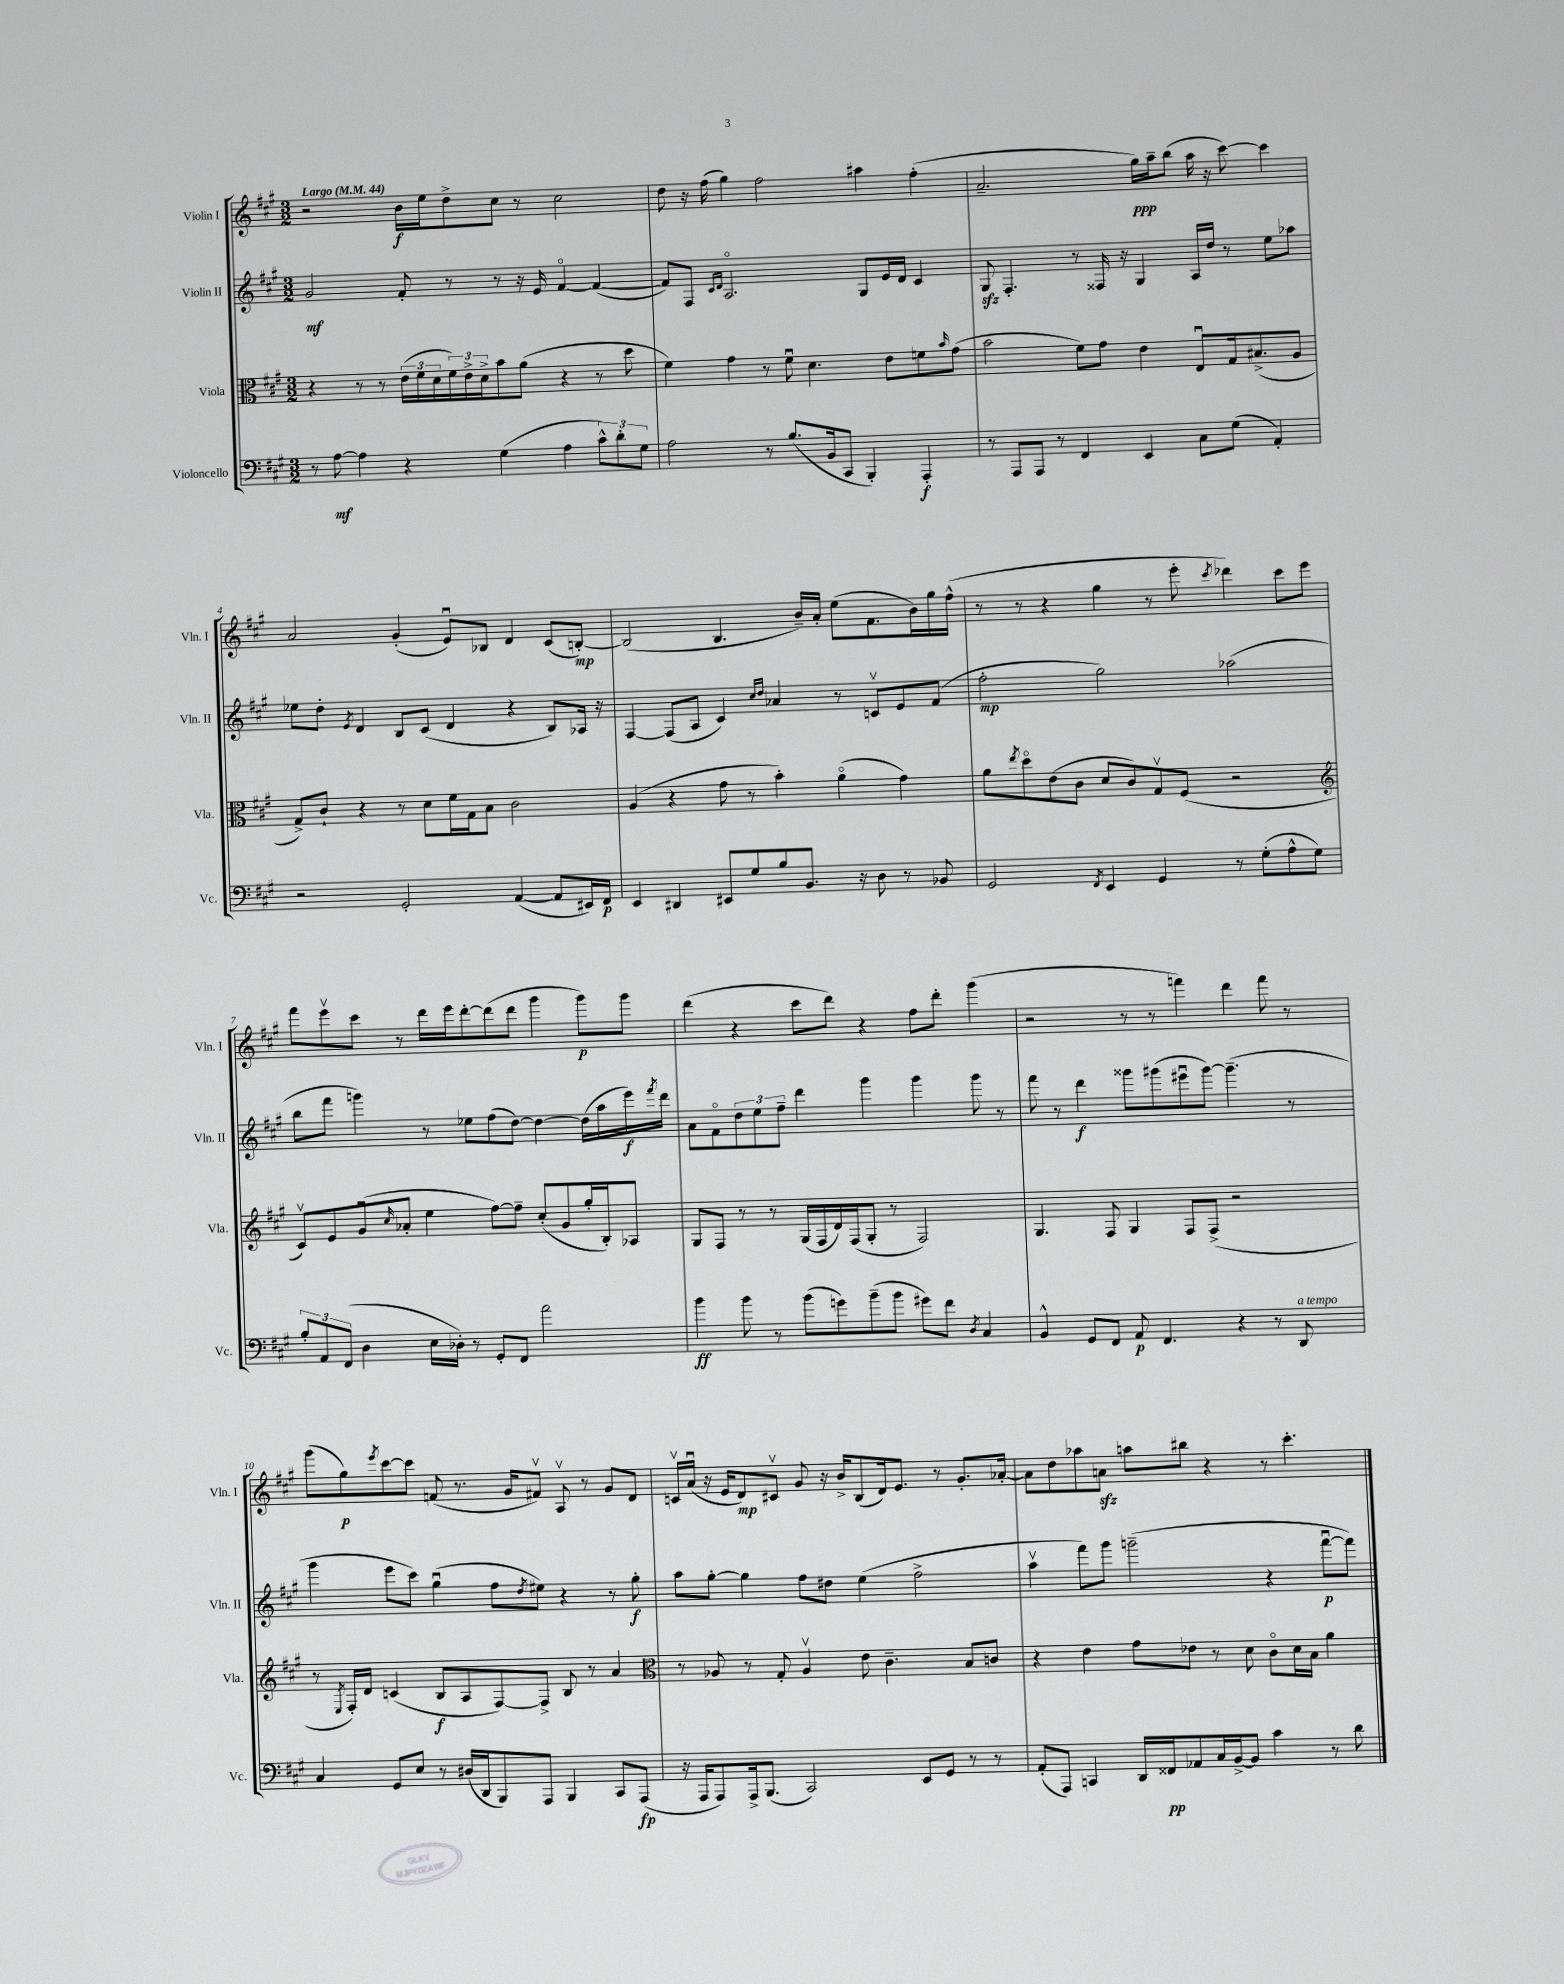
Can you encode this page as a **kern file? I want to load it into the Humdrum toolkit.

**kern	**kern	**kern	**kern
*staff4	*staff3	*staff2	*staff1
*clefF4	*clefC3	*clefG2	*clefG2
*k[f#c#g#]	*k[f#c#g#]	*k[f#c#g#]	*k[f#c#g#]
*M3/2	*M3/2	*M3/2	*M3/2
*MM44	*MM44	*MM44	*MM44
8r	4r	2g#/	2r
[8A\	.	.	.
4A\]	8r	.	.
.	8r	.	.
4r	(24e\LL	8f#'/	16b\LL
.	24f#\	.	.
.	.	.	16ee\J
.	24d\	.	.
.	24f#\)	8r	8dd^\
.	24e^\	.	.
.	24d^\J	.	.
(4G#\	8b\	8r	8cc#\J
.	(8a\J	16r	8r
.	.	16e/	.
4A\	4r	[4f#o/	2cc#\
12c#^^\L)	8r	(4f#/_	.
12d'\	.	.	.
.	8dd\	.	.
12G#\J	.	.	.
=	=	=	=
2A\	4f#\)	8f#/]L)	8dd\
.	.	8F#/J	16r
.	.	.	(16ff#\
.	.	16qqc#/LL	.
.	.	16qqd/JJ	.
.	4g#\	2.Ao/	4gg#\)
8r	8r	.	2ff#\
(8.B/L	8f#u\	.	.
.	4.d\	.	.
16BB/k	.	.	.
8CC#/J	.	.	.
4BBB'/)	.	8G#/L	4aa#\
.	8e\L	16e/L	.
.	.	16d/JJ	.
4AAA'/	8f\	4c#/	(4ff#'\
.	16qqb/	.	.
.	(8g#\J	.	.
=	=	=	=
8r	2b\	8G#/	2.a~/
8AAA/L	.	4.F#'/	.
8AAA/J	.	.	.
8r	.	.	.
4FF#/	8f#\L)	8r	.
.	8g#\J	16F##/	.
.	.	16r	.
4EE/	4e\	4G#/	16gg#\LL)
.	.	.	16aa~\J
.	.	.	(8bb\J
8C#\L	8Eu/L	16A/LL	16aa\
.	.	16dd/JJ	16r
(8G#\J	16G#/k	8r	[8ccc#\)
.	(8.B#^/	.	.
4AA'/)	.	8ee\L	4ccc#\]
.	8A/J	8aa-\J	.
=	=	=	=
2r	8G#^/L)	8ee-\L	2a/
.	8c#`/J	8dd'\J	.
.	.	8qe/	.
.	4r	4d/	.
2GG#'/	8r	8B/L	(4g#'/
.	8d\L	(8c#/J	.
.	16f#\L	4d/	8eu/L)
.	16G#\J	.	.
.	8B\J	.	8B-/J
([4AA/	2c#\	4r	4d/
8AA/]L	.	8B/L)	(8c#/L
16EE#/L)	.	16A-/Jk	[8B'/J)
16FF#/JJ	.	16r	.
=	=	=	=
4EE/	(4A/	[4F#/	(2B/]
4DD#/	4r	(8F#/]L	.
.	.	8A/J	.
8EE#/L	8g#\	4c#/)	4.B/
8G#/	8r	.	.
.	.	16qqcc#/LL	.
.	.	16qqdd/JJ	.
8B/	4b'\)	4a-/	.
8.BB/J	.	.	16b~/LL)
.	.	.	16a'/JJ
.	(4ao\	8r	(8ee\L
16r	.	.	.
8D\	.	8cv/L	8.f#\
8r	4g#\)	8e/	.
.	.	.	16b\L)
8BB-/	.	(8f#/J	16gg#\
.	.	.	(16ff#^^\JJ
=	=	=	=
2GG#/	8a\L	2ff#'\	8r
.	8qee/	.	.
.	8ddo\	.	8r
.	(8e\	.	4r
.	8c#\J	.	.
8qFF#/	.	.	.
4EE/	8d/L	2gg#\)	4gg#\
.	8c#/)	.	.
4GG#/	8G#v/	.	8r
.	(8F#/J	.	8eee'\
.	.	.	8qccc#/
8r	2r	(2aa-\	4ddd-\)
(8G#'\L	.	.	.
8A^^\	.	.	8ccc#\L
8G#\J)	.	.	8eee\J
=	=	=	=
*	*clefG2	*	*
12B'/L	8c#v/L)	8bb\L	8fff#\L
12AA/	.	.	.
.	8e/	8fff#\J	8eeev\
(12FF#/J	.	.	.
4D\	(8g#u/	4ggg\)	8ccc#\J
.	16qqcc#/	.	.
.	8a-'/J	.	8r
16E\LL	4ee\	8r	16ddd\LL
16D-'\JJ)	.	.	16eee\J
8r	.	8ee-\L	[8ddd'\
8GG#'/L	[8ff#\L)	(8ff#\	(8ddd\]
8FF#/J	8ff#~\]J	[8dd\J)	8ddd\J
2a\	(8cc#'/L	4dd\_	4ggg#\
.	8g#/	.	.
.	16gg#'/L	(16dd\]LL	8ggg#\L)
.	16B'/J)	16aa\	.
.	8A-/J	16eee\)	8ggg#\J
.	.	8qfff#/	.
.	.	16ddd\JJ	.
=	=	=	=
4b\	8G#/L	8a\L	(4ddd\
.	8F#/J	8f#o\	.
8b\	8r	12dd\	4r
.	.	12ee\	.
8r	8r	.	.
.	.	12ff#~\J	.
(8b\L	(16G#/LL	4ddd\	8ccc#\L
.	16F#/	.	.
8g\)	16d/)	.	8ddd\J)
.	(16F#/J	.	.
(8b~\	8G#'/J	4ggg#\	4r
8b\J	8r	.	.
8g#\L)	2F#/)	4ggg#\	8ff#\L
8f#\J	.	.	8ddd'\J
8qD/	.	.	.
4C#/	.	8ggg#\	(4ggg#\
.	.	8r	.
=	=	=	=
4BB^^/	4.G#/	8fff#\	2r
.	.	8r	.
8GG#/L	.	4ddd\	.
8FF#/J	8F#/	.	.
8AA/	4G#/	8ggg##\L	8r
4.FF#/	.	(8ggg#\	8r
.	8F#/L	8eee#u\	4fff\)
.	(8F#^/J	[8ggg#\J)	.
4r	2r	(4.ggg#~\]	4ddd\
8r	.	.	8fff\
8DD/	.	8r	8r
=	=	=	=
4C#/	8r	4ggg#\	(8ggg#\L
.	8qE/	.	.
.	16F#'/LL)	.	8gg#\)
.	16d/JJ	.	.
.	.	.	8qeee/
8GG#/L	(4c/	8eee\L	[8ccc#\
8E/J	.	8ccc#\J)	8ccc#\]J
8r	8B/L	(4gg#u\	(8f/
(16D#/LL	8A/	.	8.r
16DD/J	.	.	.
8BBB/)	[8F#/)	8ff#\L	.
.	.	.	16g#/LK
.	.	8qdd/	.
8AAA/J	8F#^/]J	8ee#\J)	8f#v/J)
4BBB/	8B/	4r	8Av/
.	8r	.	8r
8CC#/L	4a/	8r	8g#/L
(8AAA/J	.	8gg#'\	8d/J
=	=	=	=
*	*clefC3	*	*
16r	8r	8aa\L	16cv/LL
16AAA/LK	.	.	(16au/JJ
8AAA/)	8A-/	[8gg#'\J	16r
.	.	.	16e/LK
16AAA^/k	8r	4gg#\]	8d/)
(8.BBB/J	.	.	.
.	8G#'/	.	8c#v/J
2CC#/)	4A-v/	8ff#\L	8g#/
.	.	8dd#\J	16r
.	.	.	16b^/LK
.	8e\	(4ee\	(8B/
.	4.c#~\	.	16d/k)
.	.	.	8.e/J
8EE/L	.	2ff#^\	.
8GG#/J	.	.	8r
8r	8B/L	.	8.g#'/L
8r	8c/J	.	.
.	.	.	[16a-'/Jk
=	=	=	=
(8AA'/L	4r	4aav\	8a-\]L
8AAA/J)	.	.	8dd\
4CC/	4e\	8fff#\L)	8aa-\
.	.	8ggg#\J	8a\J
16DD/LL	8g#\L	(2ggg~\	8aa\L
16FF##/J	.	.	.
8AA-/	8e-\J	.	8bb#\J
16C#/L	8r	.	4r
[16BB^/J	.	.	.
8BB/]J	8d\	.	.
4c#\	8c#o\L	4r	8r
.	16d\L	.	4.ccc#'\
.	16B\JJ	.	.
8r	4a\	[8fff#u\L	.
8d\	.	8fff#\]J)	.
==	==	==	==
*-	*-	*-	*-
